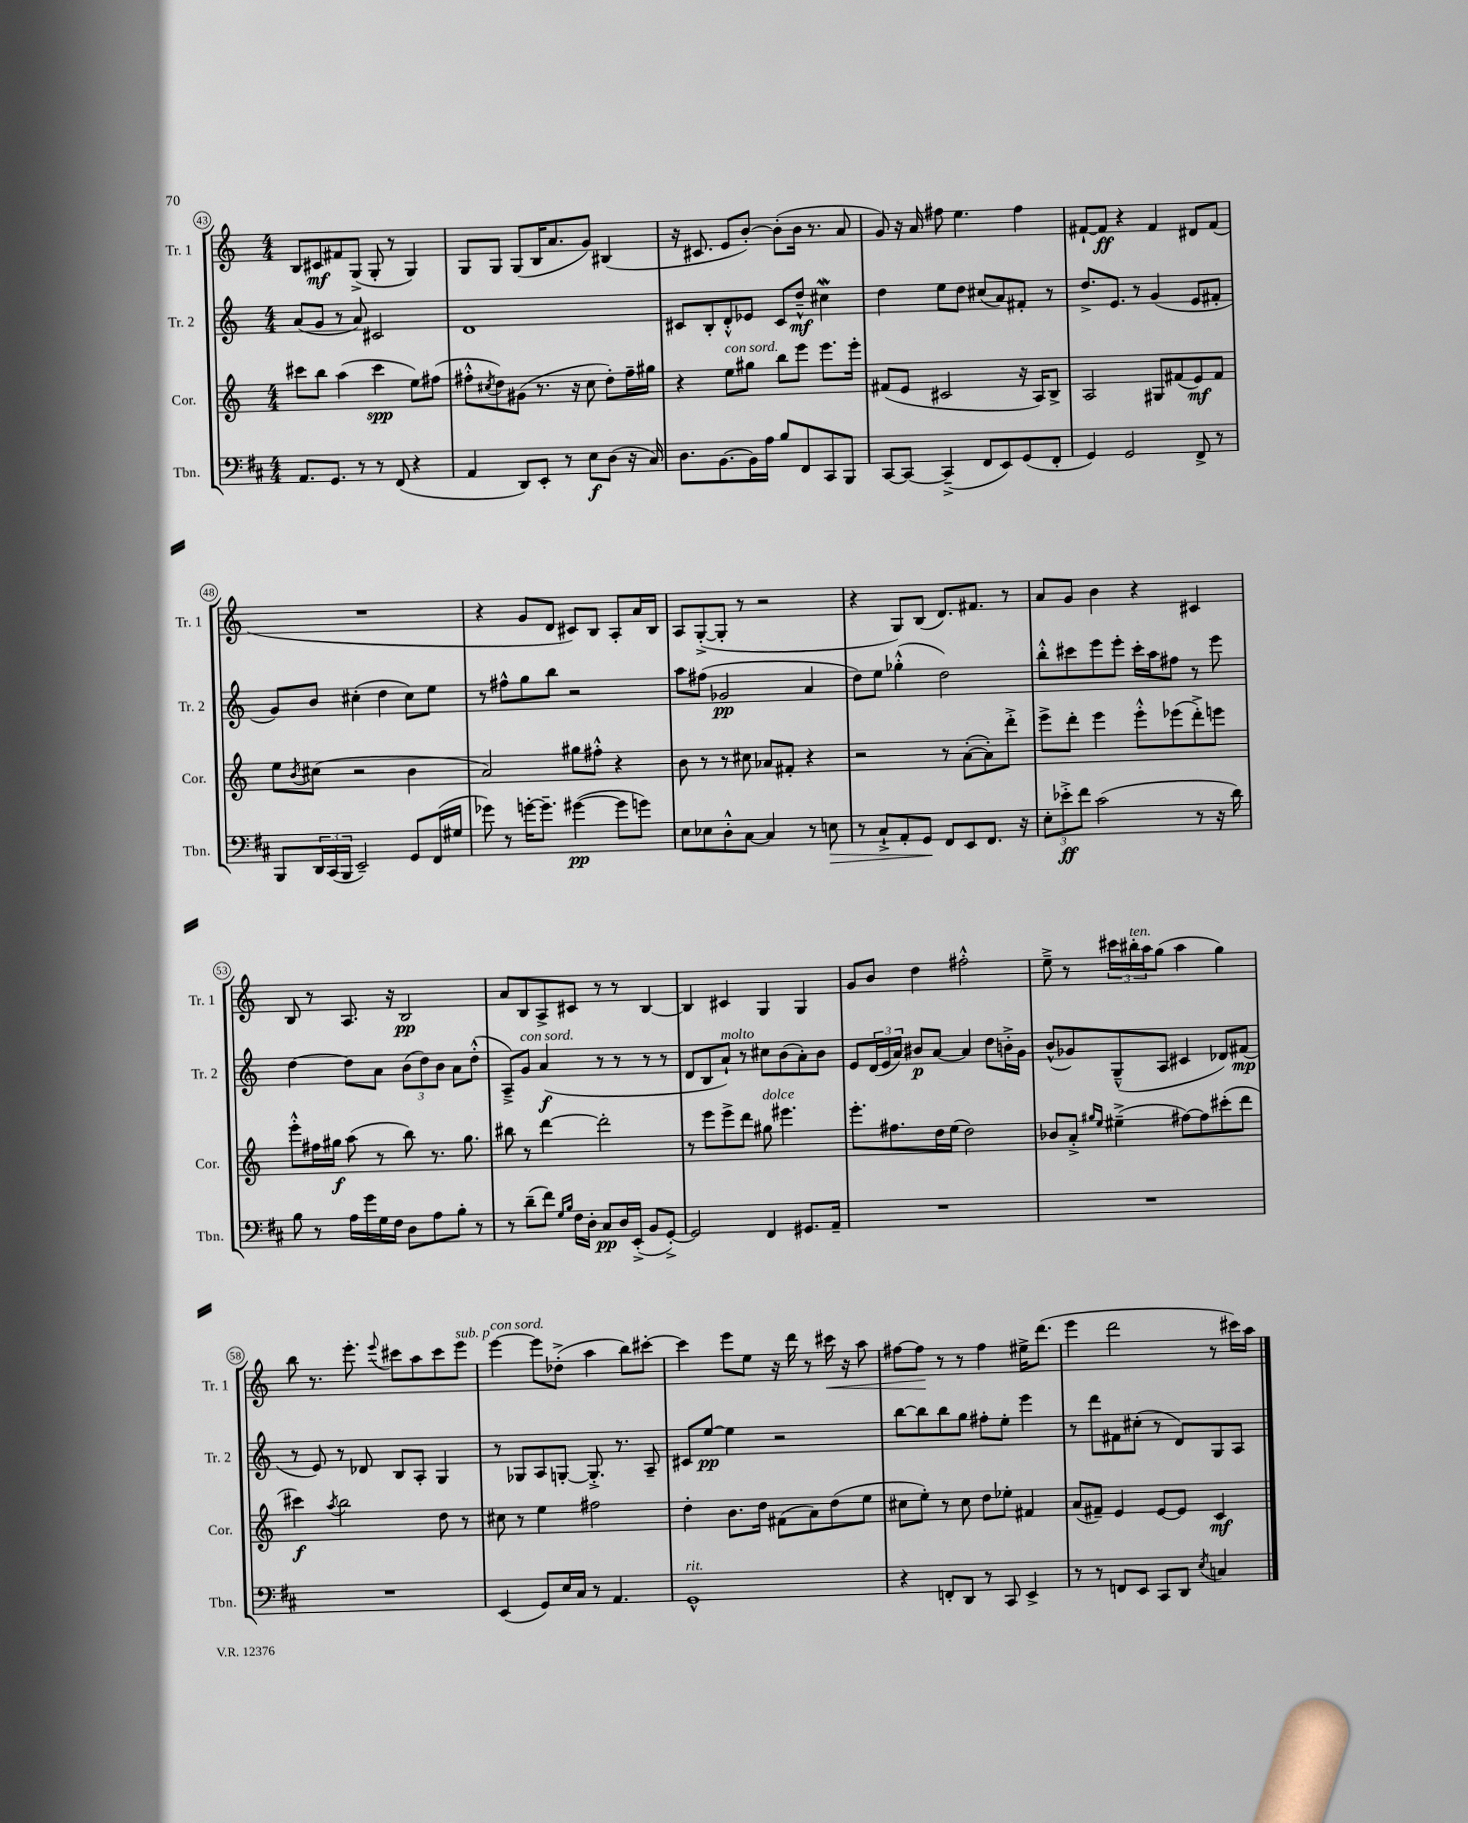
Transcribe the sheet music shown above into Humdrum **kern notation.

**kern	**kern	**kern	**kern
*staff4	*staff3	*staff2	*staff1
*clefF4	*clefG2	*clefG2	*clefG2
*k[f#c#]	*k[]	*k[]	*k[]
*M4/4	*M4/4	*M4/4	*M4/4
8.AA	8ccc#	(8a	8B
.	8bb	8g	8c#
8.GG	.	.	.
.	(4aa	8r	8f#
8r	.	8a)	(8G^
8r	4ccc#	2c#	8G'
(8FF#	.	.	8r
4r	8ee)	.	4G)
.	(8ff#	.	.
=	=	=	=
4AA	8ff#'^^	1d	8G
.	8qcc#	.	.
.	8dd)	.	8G
8DD)	(8g#	.	(8G
8EE'	8.r	.	16B
.	.	.	8.a
8r	.	.	.
.	16r	.	.
8E	8cc#	.	8g)
(8D	8dd')	.	(4B#
16r	16ff#~	.	.
16C#)	16gg#	.	.
=	=	=	=
8.D	4r	8c#	16r
.	.	.	8.c#
.	.	8B'	.
[8.BB	.	.	.
.	8ee	8d'^^	8e
16BB]	8gg#	8e-	[8b')
16A	.	.	.
8B	8bb	8c#	(8b']
8FF#	8eee	8dd~^^	16b
.	.	.	8.r
8CC#	8.eee	4cc#	.
8BBB	.	.	8a
.	16eee'	.	.
=	=	=	=
[8CC#	(8f#	4dd	8g)
8CC#_	8e	.	16r
.	.	.	16a
(4CC#~^]	2c#	8ee	8ff#
.	.	8dd	4.ee
8FF#	.	(8cc#	.
8EE)	.	8a)	.
(8GG	16r	8f#'	4ff#
.	16A)	.	.
8FF#'	8B^	8r	.
=	=	=	=
4GG)	2A	8.dd^	[8f#`
.	.	.	8f#]
.	.	8.e	.
2GG	.	.	4r
.	.	8r	.
.	8G#	(4g	4f#
.	(8f#	.	.
8FF#^	8e)	8e	8d#
8r	8f#	8f#'	(8f#
=	=	=	=
8BBB	8ee	8g)	1r
.	8qb	.	.
24DD	(8cc#	8b	.
(24CC#	.	.	.
24BBB	.	.	.
2EE~)	2r	(4cc#'	.
.	.	4dd	.
8GG	4b	8cc#)	.
(16FF#	.	8ee	.
16G#	.	.	.
=	=	=	=
8g-)	2a)	8r	4r
8r	.	8ff#^^	.
[16g'	.	8gg	8g
8.g~]	.	.	.
.	.	8bb	8d
([4g#	8gg#	2r	8c#)
.	8ff#'^^	.	8B
8g#]	4r	.	8A'
8g)	.	.	16a
.	.	.	16B
=	=	=	=
8E	8b	8aa	8A
8E-	8r	(8ff#	([8G'^
8D'^^	8r	2g-	8G']
[8C#	8cc#	.	8r
4C#]	8a-	.	2r
.	8f#'	.	.
8r	4r	4a	.
8E	.	.	.
=	=	=	=
8r	2r	8dd)	4r
8C#`^	.	8ee	.
8AA'	.	(4gg-'^^	8G)
8GG	.	.	(8B
8FF#	8r	2dd)	8.d)
8EE	([8a'	.	.
.	.	.	8.f#
8.FF#	8a'])	.	.
.	8ddd'^	.	8r
16r	.	.	.
=	=	=	=
12E'	8eee^	8bb'^^	8a
12e-'^	.	.	.
.	8ddd'	8ccc#	8g
12f#	.	.	.
(2c#	4eee	8eee	4b
.	.	8eee'	.
.	8eee'^^	16ccc#'	4r
.	.	16aa	.
.	(8eee-	8ff#	.
8r	8ddd'^)	8r	4c#
16r	8eee	8eee	.
16d)	.	.	.
=	=	=	=
8B	8eee'^^	[4dd	8B
8r	16ff#	.	8r
.	16gg#	.	.
16A	(8aa	8dd]	8.A
16g	.	.	.
16G	8r	8a	.
16F#	.	.	16r
8D	8bb)	(12b	2B
.	.	12dd)	.
8A	8.r	.	.
.	.	12b	.
8B'	.	8a	.
.	8.gg#	.	.
8r	.	(8dd'^^	.
=	=	=	=
8r	8bb#	8A~^)	8a
(8d~	8r	8g	8B
8f#)	[4ddd	(4a	8A^
16qqG	.	.	.
16qqB	.	.	.
16F#	.	.	8c#
16D'	.	.	.
8C#	2ddd']	8r	8r
16D	.	8r	8r
(16EE'^	.	.	.
8BB	.	8r	[4B
[8GG'^)	.	8r	.
=	=	=	=
2GG]	8r	8d	4B]
.	8eee	8B	.
.	8eee^	8a`)	4c#
.	8ddd	8r	.
4FF#	8gg#	8cc#	4G
.	4.eee#	(8b	.
8.GG#	.	8a')	4G
.	.	8b	.
16AA~	.	.	.
=	=	=	=
1r	8.eee'	8e	8g
.	.	(24d	8b
.	.	24e	.
.	8.ff#	.	.
.	.	24a)	.
.	.	8b#	4dd
.	16dd	[8a	.
.	(16ee	.	.
.	2dd)	4a]	2ff#'^^
.	.	8dd	.
.	.	16b'^	.
.	.	16g	.
=	=	=	=
1r	8b-	(8b^^	8ee~^
.	8a'^	8g-)	8r
.	16qqgg#	.	.
.	16qqee	.	.
.	(4ee#~^	(8G~^^	24ccc#
.	.	.	24bb#'
.	.	.	24aa
.	.	8A	(8gg
.	[8ff#)	4c#	4aa
.	8ff#]	.	.
.	(8ccc#'	8d-)	4gg)
.	8ddd	(8f#	.
=	=	=	=
1r	4ccc#)	8r	8bb
.	.	8e)	8.r
.	8qaa	.	.
.	2bb	8r	.
.	.	.	8.eee'
.	.	8d-	.
.	.	.	8qqeee
.	.	8B	8ccc#
.	.	8A'	8aa
.	8dd	4G	8ccc#
.	8r	.	8eee
=	=	=	=
(4EE	8cc#	8r	[4eee
.	8r	8G-	.
8GG)	4ee	8A	8eee]
16E	.	[8G'	(8dd-'^
16C#	.	.	.
8r	2ff#	8.G'^]	4aa
4.AA	.	.	.
.	.	8.r	.
.	.	.	8bb)
.	.	8A~	[8ccc#'
=	=	=	=
1GG^^	4dd'	8c#	4ccc#]
.	.	[8ee	.
.	8.b	4ee]	8eee
.	.	.	8ee
.	16dd	.	.
.	(8f#	2r	16r
.	.	.	16ddd
.	8a)	.	8r
.	(8dd	.	16ccc#
.	.	.	16r
.	8ee	.	8aa
=	=	=	=
4r	8cc#	[8bb	[8ff#
.	8ee')	8bb]	8ff#]
8FF'	8r	8bb	8r
8DD	8cc#	8gg	8r
8r	8dd	8ff#'	4ff#
8CC#	8ee-'	8ee'	.
4EE^	4f#	4eee	16ee#^
.	.	.	(8.ddd
=	=	=	=
8r	(8a	8r	4eee
8r	8f#~)	8ddd	.
8FF	4e	8f#	2ddd
8EE	.	(8cc#'	.
8CC#	[8e	8r	.
8DD	8e]	8d)	.
8qE	.	.	.
4C	4c	8G	8r
.	.	8A	16ccc#)
.	.	.	16aa
==	==	==	==
*-	*-	*-	*-
